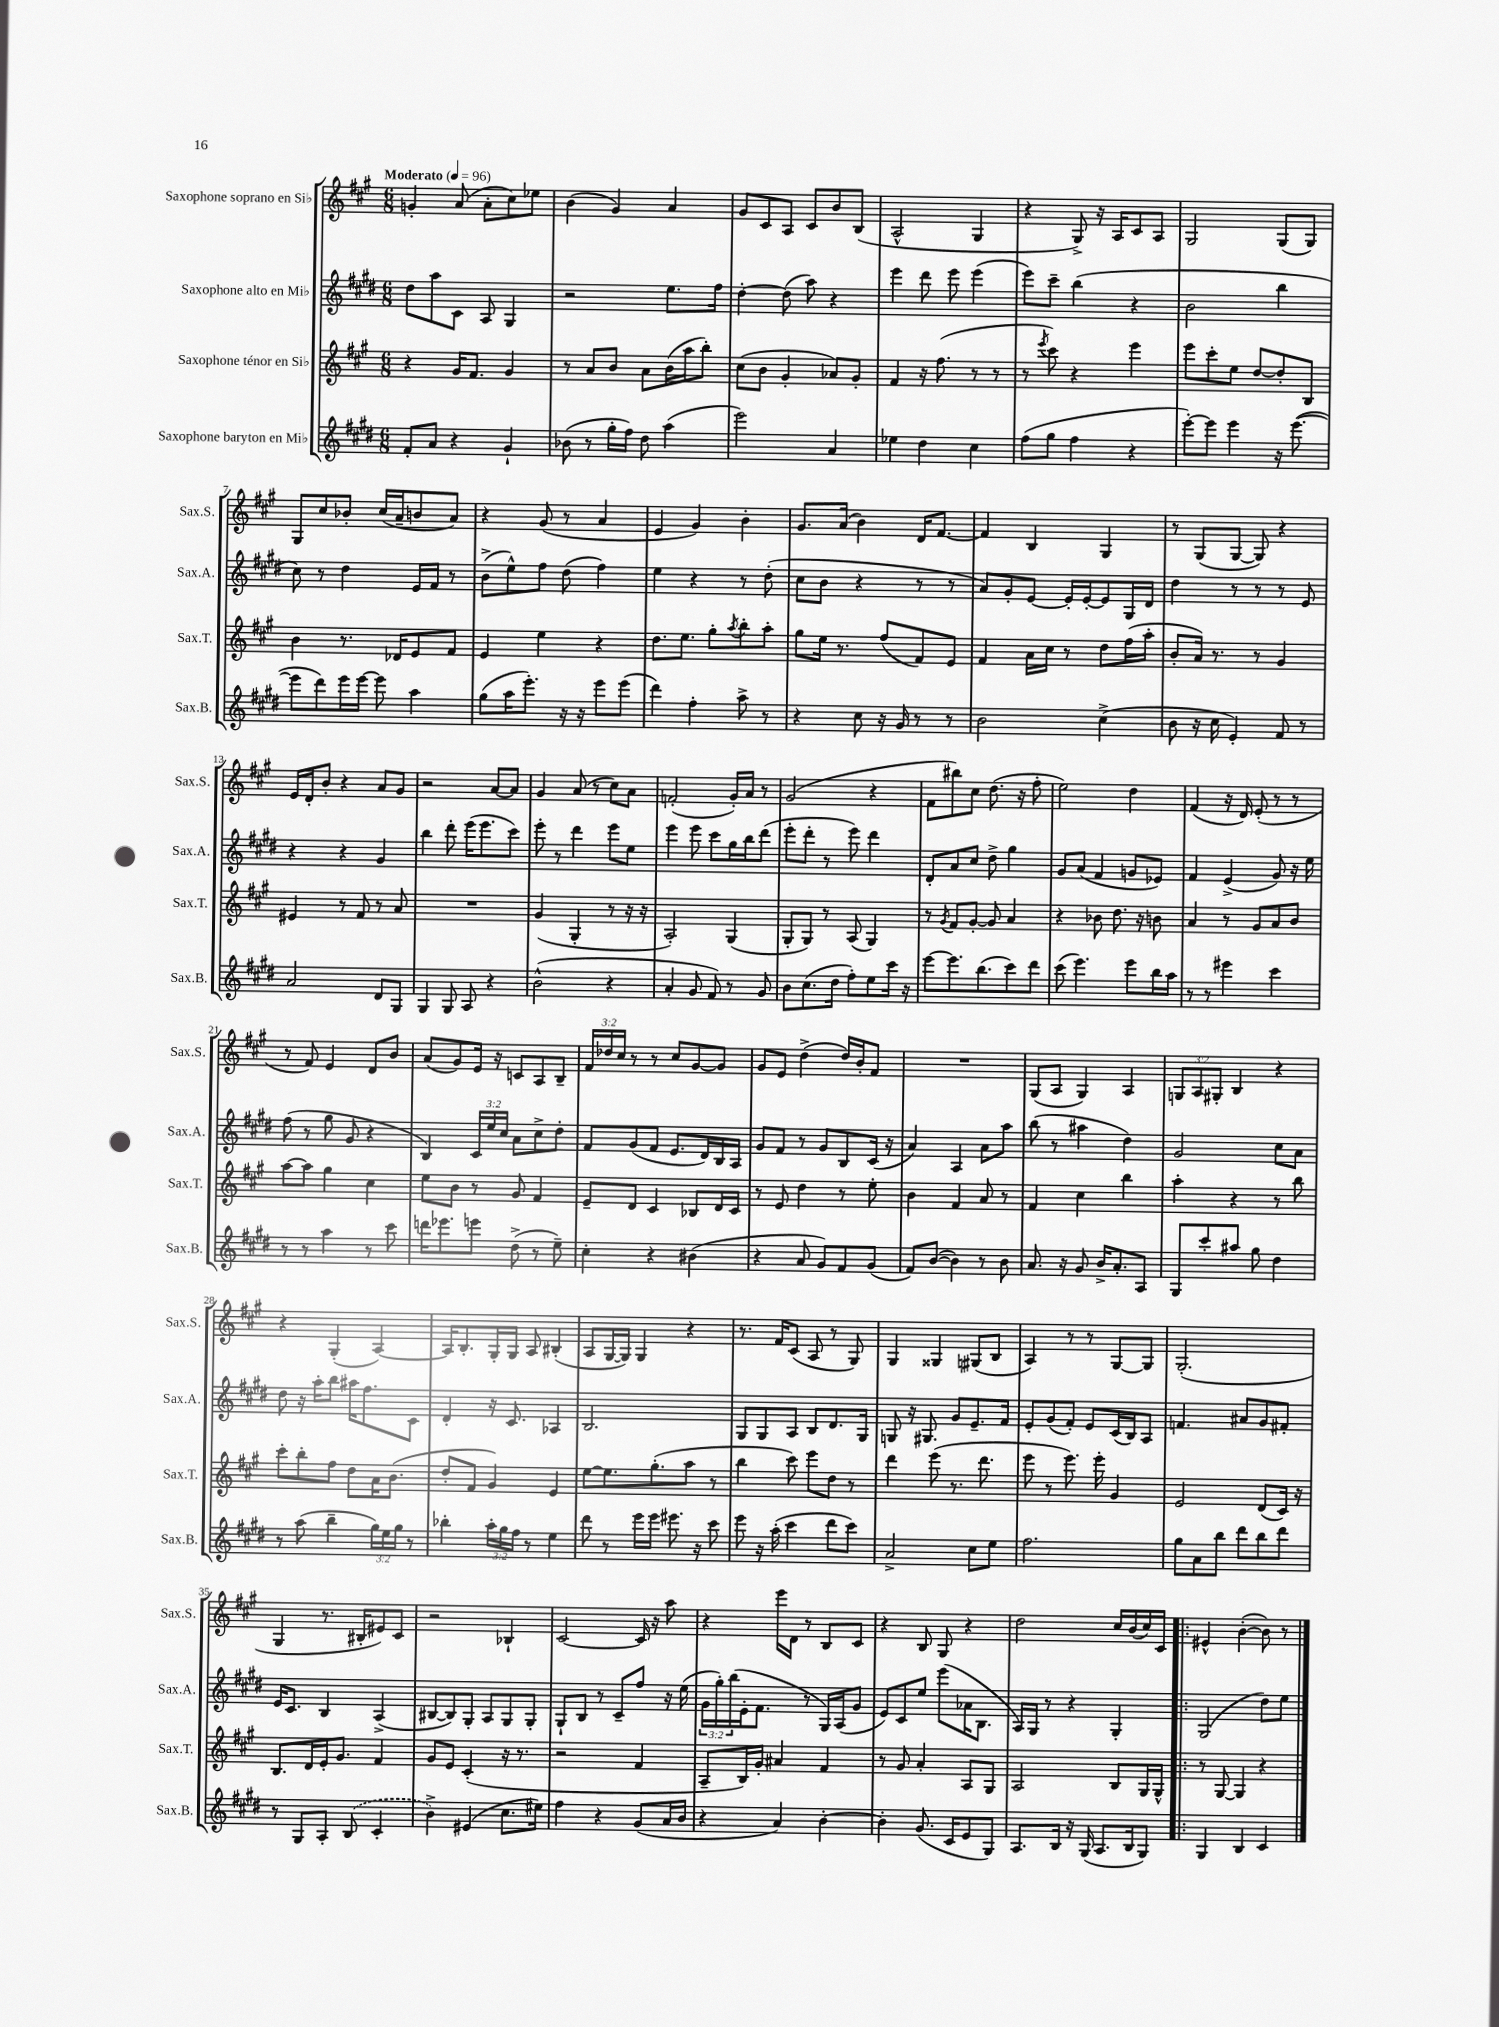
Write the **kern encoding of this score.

**kern	**kern	**kern	**kern
*staff4	*staff3	*staff2	*staff1
*clefG2	*clefG2	*clefG2	*clefG2
*k[f#c#g#d#]	*k[f#c#g#]	*k[f#c#g#d#]	*k[f#c#g#]
*M6/8	*M6/8	*M6/8	*M6/8
*MM96	*MM96	*MM96	*MM96
8f#'/L	4r	8dd#\L	4g'/
8a/J	.	8aa\	.
4r	16g#/LK	8c#\J	(8a/
.	8.f#/J	.	.
.	.	8A/	8a'\L
4g#`/	4g#/	4G#/	8cc#\)
.	.	.	8ee-\J
=	=	=	=
(8b-\	8r	2r	(4b\
8r	8a/L	.	.
16gg#'\LL	8b/J	.	4g#/)
16ff#\JJ)	.	.	.
8dd#\	8a\L	.	.
(4aa\	(16b\L	8.ee\L	4a/
.	16aa\J	.	.
.	8bb'\J)	.	.
.	.	16ff#\Jk	.
=	=	=	=
2eee\)	(8cc#\L	[4dd#'\	8g#/L
.	8b\J	.	8c#/
.	4g#'/	(8dd#\]	8A/J
.	.	8aa\)	8c#/L
4a/	8a-/L)	4r	8b/
.	8g#'/J	.	(8B/J
=	=	=	=
4ee-\	4f#/	4eee\	2A^^/
4dd#\	16r	8ddd#\	.
.	(8.ff#\	.	.
.	.	8eee\	.
4cc#\	8r	(4eee\	4G#/
.	8r	.	.
=	=	=	=
(8ff#\L	8r	8eee\L)	4r
.	8qeee/	.	.
8gg#\J	8ccc#\)	8ccc#~\J	.
4ff#\	4r	(4bb\	8G#^/)
.	.	.	16r
.	.	.	16A/LK
4r	4eee\	4r	8c#/
.	.	.	8A/J
=	=	=	=
[8eee'\L)	8eee\L	2b\	2G#/
8eee\]J	8ccc#'\	.	.
4eee\	8ee\J	.	.
.	[8dd/L	.	.
16r	8dd'/]	4bb\	(8G#/L
([8.eee\	.	.	.
.	8B/J	.	8G#/J)
=	=	=	=
8eee\]L	4b\	8cc#\)	8G#/L
8ddd#\)	.	8r	8cc#/
16eee\L	8.r	4dd#\	8b-'/J
[16eee\JJ	.	.	.
8eee\]	.	.	(16cc#/LL
.	16d-/LK	.	16a~/J
4aa\	8e/	16e/LL	8b/
.	.	16f#/JJ	.
.	8f#/J	8r	8a/J)
=	=	=	=
(8gg#\L	4e/	(8b^\L	4r
16aa\K	.	8ee^^\)	.
8.eee'\J)	.	.	.
.	4ee\	8ff#\J	(8g#/
16r	.	(8dd#\	8r
16r	.	.	.
8eee\L	4r	4ff#\)	4a/
(8eee\J	.	.	.
=	=	=	=
4ddd#\)	8.dd\L	4ee\	4e/
.	8.ee\J	.	.
4ff#'\	.	4r	4g#/)
.	8gg#'\L	.	.
.	8qaa/	.	.
8aa^\	8bb'\	8r	4b'\
8r	8aa'\J	(8dd#'\	.
=	=	=	=
4r	8gg#\L	8cc#\L	8.g#/L
.	16ee\Jk	8b\J	.
.	8.r	.	(16a/Jk
8cc#\	.	4r	4b\)
16r	(8ff#/L	.	.
16g#/	.	.	.
8r	8f#/)	8r	16d/LK
.	.	.	[8.f#/J
8r	8e/J	8r	.
=	=	=	=
2b\	4f#/	8a/L)	4f#/]
.	.	8g#'/	.
.	16a\LL	[8e/J	4B/
.	16cc#\JJ	.	.
.	8r	16e'/]LL	.
.	.	[16e'/J	.
(4cc#^\	8dd\L	8e/]	4G#/
.	(16ff#\L	16G#/L	.
.	16aa'\JJ	16d#/JJ	.
=	=	=	=
8b\	8b'/L	4dd#\	8r
16r	16a/Jk)	.	(8G#/L
16cc#\	8.r	.	.
4e'/)	.	8r	[8G#/J
.	8r	8r	8G#/])
8f#/	4g#/	8r	4r
8r	.	8e/	.
=	=	=	=
2a/	4e#/	4r	16e/LL
.	.	.	16d'/J
.	.	.	8b'/J
.	8r	4r	4r
.	8f#/	.	.
8d#/L	8r	4g#/	8a/L
8G#/J	8a/	.	8g#/J
=	=	=	=
4G#/	2.r	4bb\	2r
8G#/	.	8ddd#'\	.
8A/	.	(16eee\LK	.
.	.	8.eee\	.
4r	.	.	[8a/L
.	.	8ccc#\J)	8a/]J
=	=	=	=
(2b^^\	(4g#/	8eee'\	4g#/
.	.	8r	.
.	4G#'/	4ddd#\	(8a/
.	.	.	8r
4r	8r	8eee\L	8cc#\L)
.	16r	8ee\J	8a\J
.	16r	.	.
=	=	=	=
4a'/	2A'/)	4eee\	(2f'/
8g#/	.	8eee\	.
8f#/)	.	8ccc#\L	.
8r	(4G#/	16gg#\L	16g#'/LL)
.	.	16bb\J	16a/JJ
8g#/	.	(8ddd#\J	8r
=	=	=	=
8b\L	8G#'/L	8eee'\L	(2g#/
(8.cc#\	8G#/J)	8ddd#'\J	.
.	8r	8r	.
16dd#\Jk	.	.	.
8ff#'\L)	(8A/	8eee\)	.
8ee\	4G#/)	4ddd#\	4r
16ccc#\Jk	.	.	.
16r	.	.	.
=	=	=	=
[8eee\L	8r	8d#'/L	8f#\L
.	8qg#/	.	.
8.eee\]	8f#/L	8a/	8bb#\)
.	[8g#'/J	8cc#/J	8cc#\J
(8.bb\	.	.	.
.	8g#/]	8dd#^\	(8.dd\
8ccc#\)	4a/	4gg#\	.
.	.	.	16r
8ddd#\J	.	.	8ff#'\
=	=	=	=
(8ccc#\	4r	8g#/L	2ee\)
4.eee\)	.	(8a/J	.
.	8b-\	4f#/	.
.	8.dd\	.	.
8eee\L	.	8g/L	4dd\
.	16r	.	.
16bb\L	8b\	8e-/J)	.
16aa\JJ	.	.	.
=	=	=	=
8r	4a/	4f#/	(4f#/
8r	.	.	.
4eee#\	8r	(4e^/	16r
.	.	.	16d/)
.	8g#/L	.	(8e'/
4ccc#\	8a/	8g#/)	8r
.	8b/J	16r	8r
.	.	16ee\	.
=	=	=	=
8r	[8aa\L	(8ff#\	8r
8r	8aa\]J	8r	8f#/)
4aa\	4gg#\	8gg#\	4e/
.	.	8g#/	.
8r	4cc#\	4r	8d/L
8ccc#\	.	.	8b/J
=	=	=	=
16ddd\LK	8ee\L	4B/)	(8a/L
8.eee-\	.	.	.
.	8b\J	.	8g#/)
8eee\J	8r	24c#/LL	16e/Jk
.	.	24ee/	.
.	.	.	16r
.	.	24cc#/JJ	.
(8dd#^\	8g#/	8a\L	8c/L
8r	4f#/	8cc#^\	8A/
8ee~\)	.	8dd#'\J	8B~/J
=	=	=	=
4cc#'\	8e~/L	8f#/L	24f#/LL
.	.	.	24dd-/
.	.	.	24cc#/JJ
.	8d/J	(8g#/	8r
4r	4c#/	8f#/J	8r
.	.	8.e/L	8cc#/L
(4b#\	8B-/L	.	[8g#/
.	.	16d#/L)	.
.	16d/L	16B/	8g#/]J
.	16c#/JJ	16A/JJ	.
=	=	=	=
4r	8r	8g#/L	8g#/L
.	8e/	8f#/J	8e/J
8a/	4dd\	8r	(4dd^\
8g#/L)	.	8g#/L	.
8f#/	8r	8B/	16dd/LL)
.	.	.	16b'/J
(8g#/J	8ee'\	(16c#/Jk	8f#/J
.	.	16r	.
=	=	=	=
8f#/L)	4b\	4a/)	2.r
([8b/J	.	.	.
4b\])	4f#/	4A/	.
8r	8a/	8a\L	.
8b\	8r	8aa\J	.
=	=	=	=
8.a/	4f#/	(8bb\	(8G#/L
.	.	8r	8A/J
16r	.	.	.
8g#/	4cc#\	4aa#\	4G#/)
16b^/LK	.	.	.
8.a'/	.	.	.
.	4bb\	4dd#\)	4A/
8A/J	.	.	.
=	=	=	=
8G#/L	4aa'\	2g#/	12G/L
.	.	.	12A/
8ccc#'/	.	.	.
.	.	.	12G#'/J
8aa#/J	4r	.	4B/
8gg#\	.	.	.
4dd#\	8r	8cc#\L	4r
.	8bb\	8a\J	.
=	=	=	=
8r	8ccc#'\L	8dd#\	4r
(8aa\	8bb'\	16r	.
.	.	16aa'\LK	.
4bb~\	8ff#\J	8bb\J	(4G#'/
.	8dd\L	16aa#\LK	.
.	.	8.ff#\	.
24gg#\LL)	16a\K	.	[4A/)
24ee\	.	.	.
.	(8.b\J	.	.
24gg#\JJ	.	.	.
8r	.	8c#\J	.
=	=	=	=
4bb-'\	8dd'/L	4d#'/	16A/]LK
.	.	.	8.B'/
.	8f#/J	.	.
24aa'\LL	4g#/)	16r	16G#'/L
24gg#\	.	.	.
.	.	8.c#/	16G#/JJ
24ff#\JJ	.	.	.
8r	.	.	8A/
4ee\	4e/	4A-/	(4B#'/
=	=	=	=
8ddd#\	[8ee\L	2.B/	8A/L
8r	8.ee\]	.	[16G#/L
.	.	.	16G#/]JJ)
16eee\LL	.	.	4G#/
16eee\JJ	(8.gg#'\	.	.
8.eee#\	.	.	.
.	8aa\J	.	4r
16r	.	.	.
8ccc#\	8r	.	.
=	=	=	=
8eee\	4bb\	8G#/L	8.r
16r	.	8G#/	.
(16aa'\	.	.	16f#/LK
4ccc#\	8ccc#\)	8A/J	(8c#/J
.	8eee\L	8B/L	8A/
8ddd#\L	8dd\J	8.d#/	8r
8ccc#\J)	8r	.	8G#/)
.	.	16G#/Jk	.
=	=	=	=
2a^/	4ddd\	8G/	4G#/
.	.	16r	.
.	.	8.G#/	.
.	(8eee\	.	4G##/
.	8.r	8g#/L	.
8cc#\L	.	8.e~/	(8G#/L
.	8.ddd\	.	.
8ee\J	.	.	8B/J
.	.	16f#/Jk	.
=	=	=	=
2.ff#\	8eee\	8e'/L	4A/)
.	8r	(8g#/	.
.	8.eee\)	8f#'/J)	8r
.	.	8e/L	8r
.	16eee'\	.	.
.	4g#/	(16c#/L	[8G#/L
.	.	16B/J)	.
.	.	8A/J	8G#/]J
=	=	=	=
8gg#\L	2e/	4.f/	(2.G#'/
8a\	.	.	.
8bb\J	.	.	.
8ddd#\L	.	8a#/L	.
8bb\	(8d/L	8g#/	.
8ddd#\J	16c#/Jk)	8f#'/J	.
.	16r	.	.
=	=	=	=
8r	8.B/L	16e/LK	4G#/
.	.	8.c#/J	.
8G#/L	.	.	.
.	16d/L	.	.
8A'/J	16e'/J	4B/	8.r
.	8.g#/J	.	.
(8B/	.	.	.
.	.	.	16B#'/LK
4c#'/	4f#/	(4A^/	8e#/)
.	.	.	8c#/J
=	=	=	=
4b^\)	8g#/L	[8B#/L	2r
.	8e/J	8B#/])	.
(4e#/	(4c#'/	8G#'/J	.
.	.	8A/L	.
8.cc#\L	16r	8G#/	4B-`/
.	8.r	.	.
.	.	8G#'/J	.
16ee#\Jk)	.	.	.
=	=	=	=
4ff#\	2r	8G#`/L	[2c#/
.	.	8B/J	.
4r	.	8r	.
.	.	8c#~/L	.
(8g#/L	4f#/	8ff#/J	16c#/]
.	.	.	16r
16a/L	.	16r	8aa\
16b/JJ	.	(16ee\	.
=	=	=	=
4r	8A~/L	24g#\LL	4r
.	.	24gg#'\)	.
.	.	(24bb\	.
.	16B/L)	16e'\J	.
.	16g#'/JJ	8.f#\J	.
4a/)	4a#/	.	16eee\LL
.	.	.	16d\JJ
.	.	8r	8r
[4b'\	4f#/	16G#/LL)	8B/L
.	.	(16A/J	.
.	.	8g#/J	8c#/J
=	=	=	=
4b'\]	8r	8e/L)	4r
.	8g#/	8c#/	.
(8.g#/	4a'/	8ee/J	8B/
.	.	(8eee\L	8G#/
16c#/LK	.	.	.
8e/	8A/L	16a-\K	4r
.	.	8.B\J	.
8G#/J)	8G#/J	.	.
=	=	=	=
8.A/L	2A/	16A/LL)	2dd\
.	.	16G#/JJ	.
.	.	8r	.
16B/Jk	.	.	.
16r	.	4r	.
(16G#/	.	.	.
8.A/L	.	.	.
.	8B/L	4G#'/	16cc#/LL
16B/k	.	.	(16b/
8G#/J)	16G#/L	.	16cc#/)
.	16G#^^/JJ	.	16c#/JJ
=!|:	=!|:	=!|:	=!|:
4G#/	8r	(2G#/	4e#^^/
.	[8G#/	.	.
4B/	4G#/]	.	([4b'\
4c#/	4r	8dd#\L)	8b\])
.	.	8ee\J	8r
==	==	==	==
*-	*-	*-	*-
